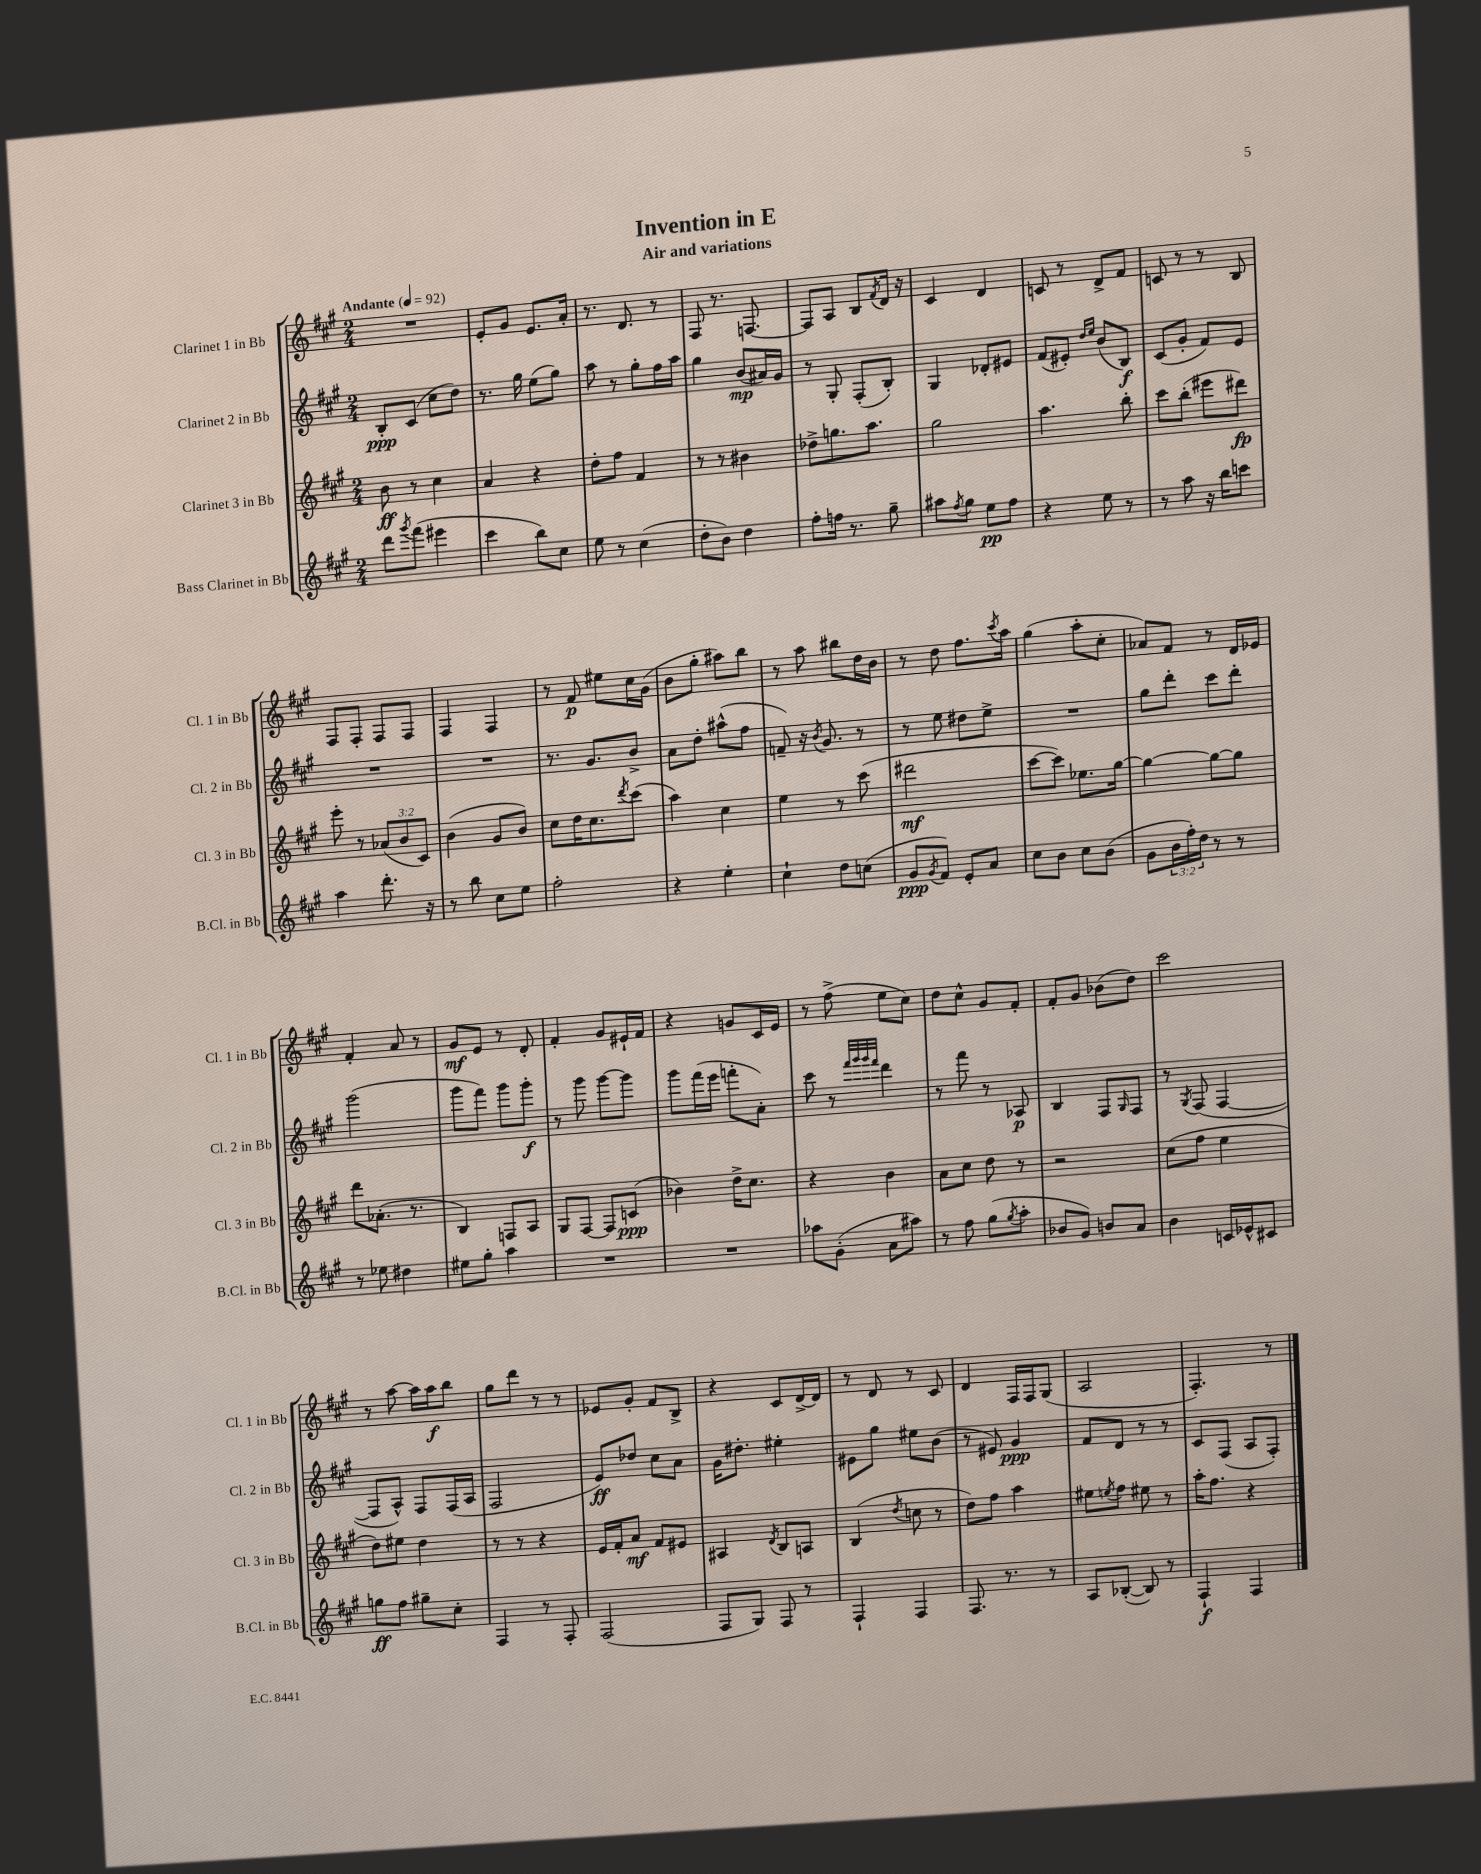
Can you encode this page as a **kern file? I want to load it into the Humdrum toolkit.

**kern	**kern	**kern	**kern
*staff4	*staff3	*staff2	*staff1
*clefG2	*clefG2	*clefG2	*clefG2
*k[f#c#g#]	*k[f#c#g#]	*k[f#c#g#]	*k[f#c#g#]
*M2/4	*M2/4	*M2/4	*M2/4
*MM92	*MM92	*MM92	*MM92
8ddd	8b	8B'	2r
8qggg#	.	.	.
(8fff#	8r	(8c#	.
4eee#	4cc#	8cc#	.
.	.	8dd)	.
=	=	=	=
4ccc#	4a	8.r	8e'
.	.	.	8g#
.	.	16gg#	.
8bb)	4r	(8ee	8.e
8cc#	.	8gg#)	.
.	.	.	16a'
=	=	=	=
8ee	8dd'	8aa	8.r
8r	8ff#	8r	.
.	.	.	8.d
(4cc#	4f#	8gg#'	.
.	.	16ff#	8r
.	.	16aa	.
=	=	=	=
8dd'	8r	4gg#	8F#
8b)	8r	.	8.r
4dd	4b#	(8b	.
.	.	.	[8.F
.	.	16a#)	.
.	.	16g#	.
=	=	=	=
8ff#'	8dd-^	8r	8F]
16ff	8.gg	8G#'	8A
8.r	.	.	.
.	.	(8F#'	8B
.	8.aa	.	.
.	.	.	8qf#
8gg#~	.	8B')	16d
.	.	.	16r
=	=	=	=
8aa#	2gg#	4G#	4c#
8qff#	.	.	.
8gg#	.	.	.
8ee	.	8d-'	4d
8ff#	.	8e#	.
=	=	=	=
4r	4.aa	(8f#	8c
.	.	8e#')	8r
.	.	16qqdd	.
.	.	16qqee	.
8ee	.	(8b	8d^
8r	8bb'	8B)	8f#
=	=	=	=
8r	8ccc#	(8c#	8c
8aa	(8bb'	8g#'	8r
16r	8eee#	8f#)	8r
16bb	.	.	.
8ccc	8ddd#)	8e	8B
=	=	=	=
4aa	8eee'	2r	8F#
.	8r	.	8F#'
8.ddd'	(12a-	.	8F#
.	12b	.	.
.	.	.	8F#
.	12c#)	.	.
16r	.	.	.
=	=	=	=
8r	(4b	2r	4F#
8bb	.	.	.
8cc#	8g#	.	4F#
8ee	8b)	.	.
=	=	=	=
2ff#'	8cc#	8.r	8r
.	16dd	.	8f#
.	8.cc#	8.g#	.
.	.	.	8ee#
.	8qddd	.	.
.	(8ccc#	8b^	16cc#
.	.	.	(16g#
=	=	=	=
4r	4aa)	8a	8b
.	.	8dd'	8gg#'
4ee'	4cc#	(8aa#^^	8aa#)
.	.	8ff#	8bb
=	=	=	=
4cc#`	4ee	8f~)	8r
.	.	16r	8aa
.	.	8qb	.
.	.	8.g#	.
8dd	8r	.	8bb#
(8cc	(8ccc#	8r	16dd
.	.	.	16b
=	=	=	=
8g#	2ddd#	8r	8r
8qg#	.	.	.
8f#)	.	8ee	8dd
8e'	.	8dd#	8.ff#
8a	.	8ee^	.
.	.	.	8qccc#
.	.	.	16aa
=	=	=	=
8cc#	[8ccc#	2r	(4gg#
8b	8ccc#])	.	.
8cc#	8.ee-	.	8aa'
(8b	.	.	8cc#'
.	[16gg#	.	.
=	=	=	=
8g#	4gg#_	8gg#	8a-)
24b	.	8ddd'	8f#
24ff#')	.	.	.
24dd	.	.	.
8r	8gg#_	8ccc#	8r
8r	8gg#]	8ddd'	16d
.	.	.	16e-
=	=	=	=
8r	8ddd	(2ggg#	4f#'
8ee-	(8.a-'	.	.
4dd#	.	.	8a
.	8.r	.	.
.	.	.	8r
=	=	=	=
8ee#	4B)	8ggg#	8g#
8gg#'	.	8fff#)	8e
4aa	8F	8ggg#	8r
.	8A	8ggg#'	8d'
=	=	=	=
2r	8G#	8r	4f#'
.	[8F#	8ggg#	.
.	8F#]	[8ggg#	8g#
.	(8c	8ggg#]	16e#`
.	.	.	16f#
=	=	=	=
2r	4b-)	8ggg#	4r
.	.	(16fff#	.
.	.	16eee	.
.	16dd^	8fff'	8g
.	8.cc#	.	.
.	.	8a')	16c#
.	.	.	16e
=	=	=	=
8aa-	4r	8ccc#	8r
(8g#'	.	8r	(8ff#^
.	.	32qqfff#	.
.	.	32qqggg#	.
.	.	32qqggg#	.
.	.	32qqfff#	.
8a	4b	4ddd	8ee
8aa#)	.	.	8cc#)
=	=	=	=
8r	8a	8r	8dd
8ff#	8cc#	8fff#	8cc#^^
(8gg#	8dd	8r	8g#
8qgg#	.	.	.
8aa'	8r	8A-	8f#'
=	=	=	=
8b-	2r	4B	8f#'
8g#)	.	.	8g#
8b	.	8F#	(8b-
.	.	16qqG#	.
8a	.	8F#	8dd)
=	=	=	=
4b	(8cc#	8r	2ccc#
.	.	8qG#	.
.	8ff#	(8F#	.
16c	4ee	[4F#	.
16e-^^	.	.	.
8c#	.	.	.
=	=	=	=
8gg	8dd)	8F#]	8r
8ff#	8ee#	8A^^)	[8aa
8gg#~	4dd	8F#	16aa]
.	.	.	16aa
8cc#'	.	(16F#	8bb
.	.	16A	.
=	=	=	=
4F#	8r	2F#	8gg#
.	8r	.	8ddd
8r	4r	.	8r
8F#'	.	.	8r
=	=	=	=
(2F#	16e	8e)	8e-
.	16f#'	.	.
.	8a	8dd-	8g#'
.	8f#	8cc#	8f#
.	8e#	8a	8B^
=	=	=	=
8F#	4A#	16g#	4r
.	.	8.dd#'	.
8G#)	.	.	.
.	8qd	.	.
8F#	8B	4ee#'	8c#
8r	8A	.	[16d^
.	.	.	16d]
=	=	=	=
4F#`	(4B	8e#	8r
.	.	8gg#	8d
.	8qdd	.	.
4F#	8cc	8ee#	8r
.	8r	(8b	8c#
=	=	=	=
8.F#	8dd)	8r	4d
.	8ff#	8e#)	.
8.r	.	.	.
.	4aa	4g#	16F#
.	.	.	16F#
8r	.	.	(8G#
=	=	=	=
8A	8ee#	8f#	2A
.	8qee	.	.
([8B-'	8ff#	8d	.
8B-])	8ee#	8r	.
8r	8r	8r	.
=	=	=	=
4F#`	16aa'	8c#	4.F#')
.	8.ff#	.	.
.	.	(8F#	.
4F#	4r	8A	.
.	.	8F#')	8r
==	==	==	==
*-	*-	*-	*-
